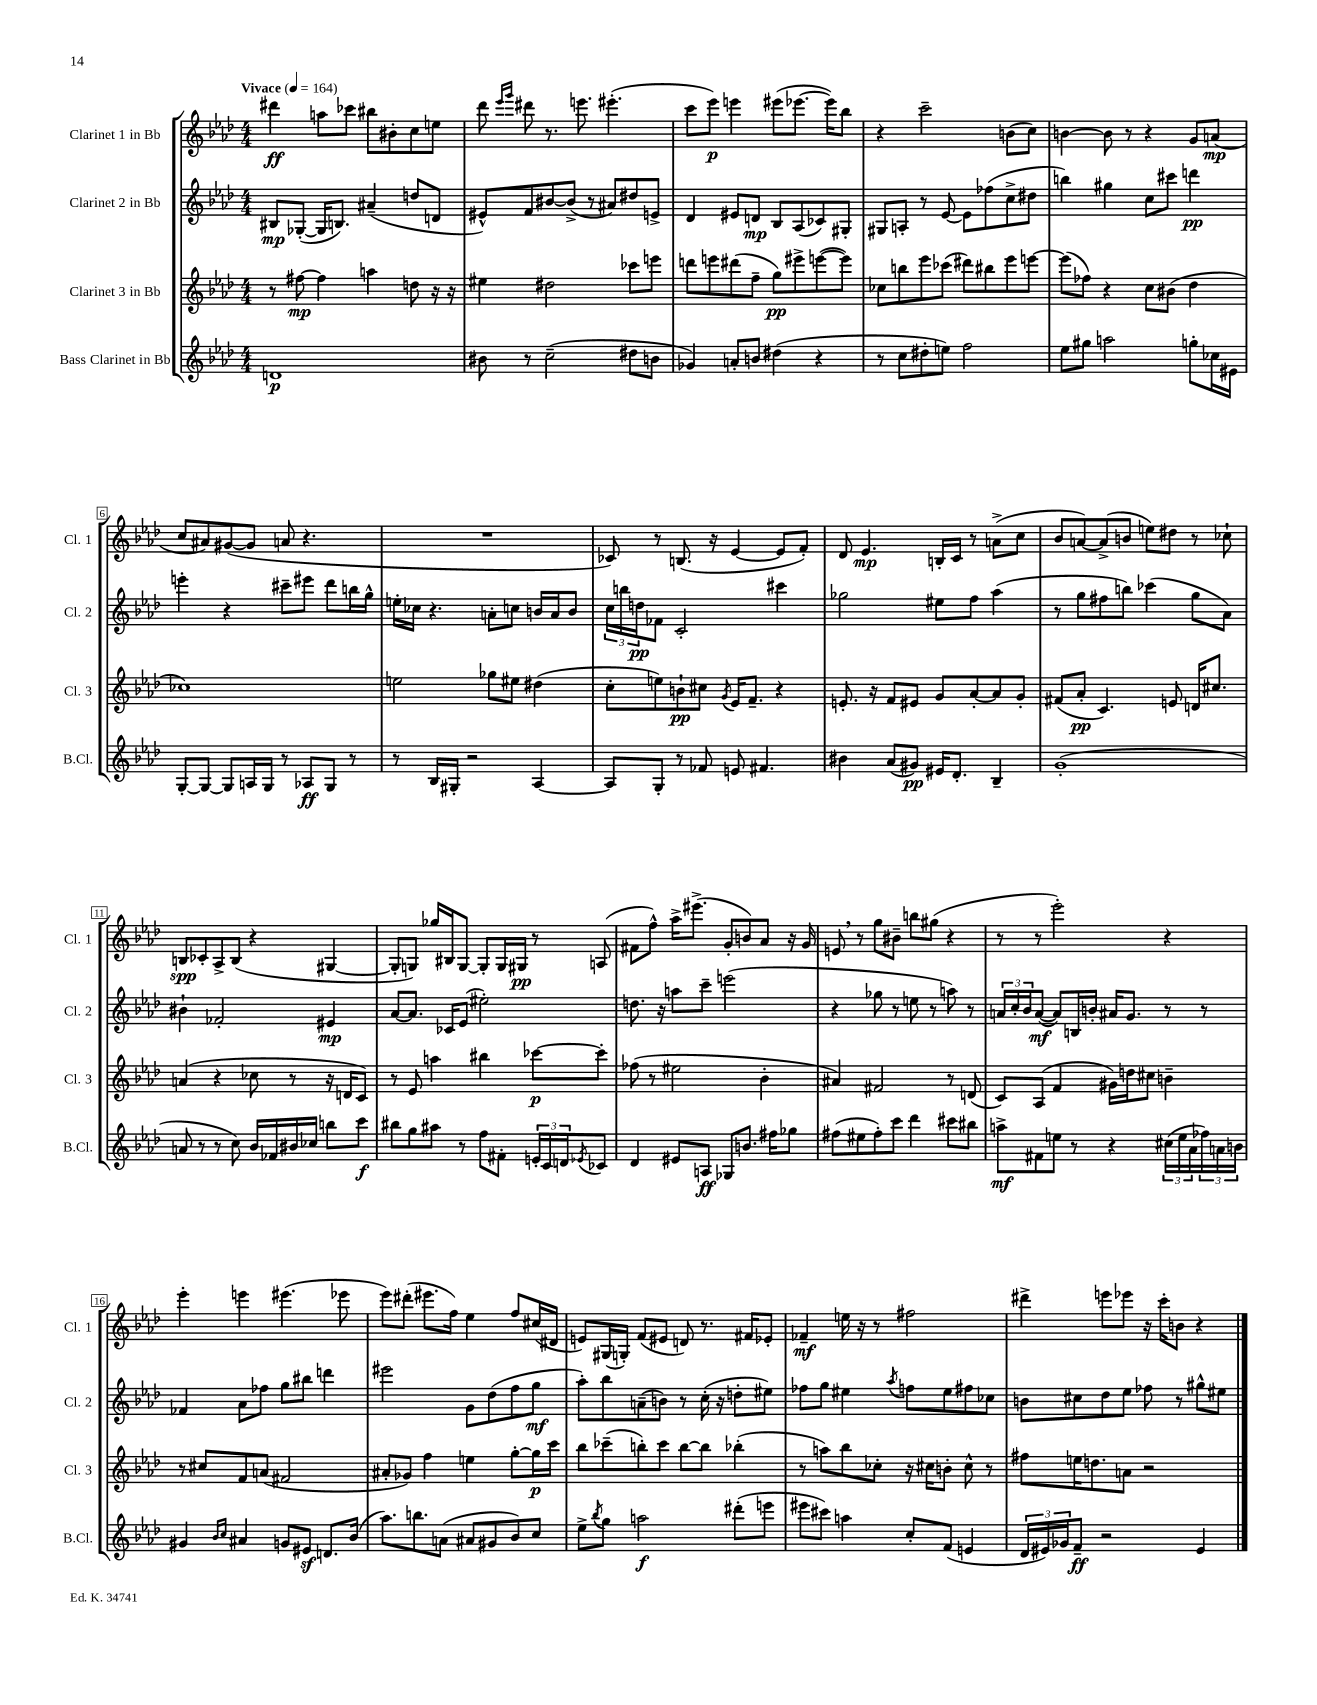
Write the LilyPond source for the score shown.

<<
\new StaffGroup <<
\new Staff = "s0" \with { instrumentName = "Clarinet 1 in Bb" shortInstrumentName = "Cl. 1" } {
    \clef treble \key aes \major \numericTimeSignature \time 4/4 \tempo "Vivace" 4 = 164
    dis'''4\ff a''8 ces'''8 bis''8 bis'8-. c''8 e''8 |
    des'''8 \grace { ees'''16 g'''16 } dis'''8 r8. e'''8. eis'''4.-.( |
    c'''8 ees'''8\p) e'''4 eis'''8( ees'''8.~ ees'''16) bes''8 |
    r4 c'''2-- b'8( c''8) |
    b'4~ b'8 r8 r4 g'8 a'8\mp( |
    c''8 ais'8) gis'8~( gis'8 a'8 r4. |
    R1 |
    ces'8) r8 b8.( r16 ees'4~ ees'8 f'8-.) |
    des'8 ees'4.\mp b16-. c'16 r8 a'8->( c''8 |
    bes'8 a'8~) a'8->( b'8 e''8) dis''8 r8 ces''8-! |
    b8\spp ces'8-. aes8-> b8( r4 gis4~ |
    gis8-. g8) ges''16 bis16 g8~ g8-. g16 gis16\pp r8 a8( |
    fis'8 f''8-^) aes''16-> eis'''8.->( g'8-. b'8) aes'8 r16 g'16 |
    e'8 \breathe r8 g''8 bis'8-- b''8 gis''8( r4 |
    r8 r8 ees'''2-.) r4 |
    ees'''4-. e'''4 eis'''4.( ees'''8 |
    ees'''8) dis'''8-.( eis'''8. f''16) ees''4 f''8 cis''16( dis'16 |
    e'8) gis16( g16-.) f'8( eis'8 d'8) r8. fis'16 ees'8-. |
    fes'4--\mf e''16 r16 r8 fis''2 |
    dis'''4-> e'''8 ees'''8 r16 c'''16-. b'8 r4 \bar "|." |
}
\new Staff = "s1" \with { instrumentName = "Clarinet 2 in Bb" shortInstrumentName = "Cl. 2" } {
    \clef treble \key aes \major \numericTimeSignature \time 4/4
    bis8\mp ges8~-.( ges16 b8.) ais'4--( d''8 d'8 |
    eis'8-^) f'8 bis'8~ bis'8->( r8 ais'8) dis''8 e'8-> |
    des'4 eis'8 d'8\mp bes8 aes8( ces'8) gis8-. |
    gis8 a8-. r8 ees'8~ ees'8 fes''8( c''8-> dis''8 |
    b''4) gis''4 c''8 cis'''8 d'''4\pp |
    e'''4-. r4 cis'''8-- eis'''8 des'''8 b''16 g''16-^ |
    e''16-. ces''16 r4. a'8-. c''8 b'16 a'16 b'8 |
    \tuplet 3/2 { c''16 b''16 d''16\pp } fes'8 c'2-. cis'''4 |
    ges''2 eis''8 f''8 aes''4( |
    r8 g''8 fis''8 b''8) ces'''4( g''8 aes'8) |
    bis'4-! fes'2-. eis'4\mp |
    aes'8~ aes'8. ces'16 ees'8( eis''2-.) |
    d''8. r16 a''8 c'''8-- e'''2( |
    r4 ges''8 r8 e''8 r8 a''8) r8 |
    \tuplet 3/2 { a'16 c''16-. bes'16 } a'8~\mf( a'8) b16 b'16-. ais'16 g'8. r8 r8 |
    fes'4 aes'8 fes''8 g''8 bis''8 d'''4 |
    eis'''2 g'8 des''8( f''8 g''8\mf |
    aes''8-.) bes''8 a'8--( b'8) r8 c''16-.( r16 d''8-. eis''8) |
    fes''8 g''8 eis''4 \acciaccatura { aes''8 } f''8 eis''8 fis''8 ces''8 |
    b'8 cis''8 des''8 ees''8 fes''8 r8 gis''8-^ eis''8 \bar "|." |
}
\new Staff = "s2" \with { instrumentName = "Clarinet 3 in Bb" shortInstrumentName = "Cl. 3" } {
    \clef treble \key aes \major \numericTimeSignature \time 4/4
    r8 fis''8~\mp fis''4 a''4 d''8 r16 r16 |
    eis''4 dis''2 ces'''8 e'''8 |
    d'''8 e'''8 dis'''8( f''8-- g''8\pp) eis'''8-> e'''8~( e'''8) |
    ces''8 b''8 ees'''8 ces'''8( dis'''8) bis''8 ees'''8 e'''8~ |
    e'''8( fes''8) r4 c''8 bis'8( des''4 |
    ces''1) |
    e''2 ges''8 eis''8 dis''4( |
    c''8-. e''8) b'8-!\pp cis''8 \acciaccatura { g'8 } ees'16 f'8.-- r4 |
    e'8.-. r16 f'8 eis'8 g'8 aes'8~-. aes'8 g'8-. |
    fis'8( aes'8-.\pp c'4.) e'8 d'16 cis''8. |
    a'4( r4 ces''8 r8 r16 d'16 c'8) |
    r8 ees'8 a''4 bis''4 ces'''8~\p ces'''8-. |
    fes''8( r8 eis''2 bes'4-. |
    ais'4) fis'2 r8 d'8( |
    c'8) aes8( f'4 gis'16) d''16 cis''8 b'4-- |
    r8 cis''8 f'8 a'8( fis'2 |
    ais'8-. ges'8) f''4 e''4 g''8~-. g''16\p c'''16 |
    bes''8 ces'''8--( b''8-.) ces'''8 b''8~ b''8 bes''4-.( |
    r8 a''8) bes''8 ces''8-. r16 cis''16 b'8-. cis''8-^ r8 |
    fis''8 e''16 d''8. a'8 r2 \bar "|." |
}
\new Staff = "s3" \with { instrumentName = "Bass Clarinet in Bb" shortInstrumentName = "B.Cl." } {
    \clef treble \key aes \major \numericTimeSignature \time 4/4
    d'1\p |
    bis'8 r8 c''2--( dis''8 b'8 |
    ges'4) a'8-. b'8 dis''4( r4 |
    r8 c''8 dis''8-. e''8) f''2 |
    ees''8 gis''8 a''2 g''8-. ces''16 eis'16 |
    g8~-. g8~ g8 a16 g16 r8 aes8\ff g8 r8 |
    r8 bes16 gis16-. r2 aes4~ |
    aes8 g8-. r8 fes'8 e'8 fis'4. |
    bis'4 aes'8( gis'8\pp) eis'16 des'8.-. bes4-- |
    g'1-.( |
    a'8 r8 r8 c''8) bes'16 fes'16 bis'16 ces''16 b''8 c'''8\f |
    bis''8 g''8 ais''8 r8 f''8 fis'8-. \tuplet 3/2 { e'16-. c'16 d'16 } \acciaccatura { ees'8 } ces'8 |
    des'4 eis'8 a8\ff ges8 b'8. fis''16 ges''8 |
    fis''8( eis''8 fis''8-.) c'''8 des'''4 cis'''8 bis''8 |
    a''8->\mf fis'8 e''8 r8 r4 \tuplet 3/2 { cis''16( e''16 aes'16 } \tuplet 3/2 { fes''16) a'16 b'16 } |
    gis'4 \grace { bes'16 c''16 } ais'4 g'8 eis'8\sf d'8. bes'16( |
    aes''8.) b''8. a'8( ais'8 gis'8 bes'8) c''8 |
    ees''8-> \acciaccatura { bes''8 } g''8 a''2\f dis'''8-.( e'''8 |
    eis'''8 cis'''8) a''4 c''8-. f'8( e'4 |
    \tuplet 3/2 { des'16 eis'16) ges'16 } f'8--\ff r2 eis'4 \bar "|." |
}
>>
>>
\layout { \context { \Score \override BarNumber.stencil = #(make-stencil-boxer 0.1 0.3 ly:text-interface::print) } }
